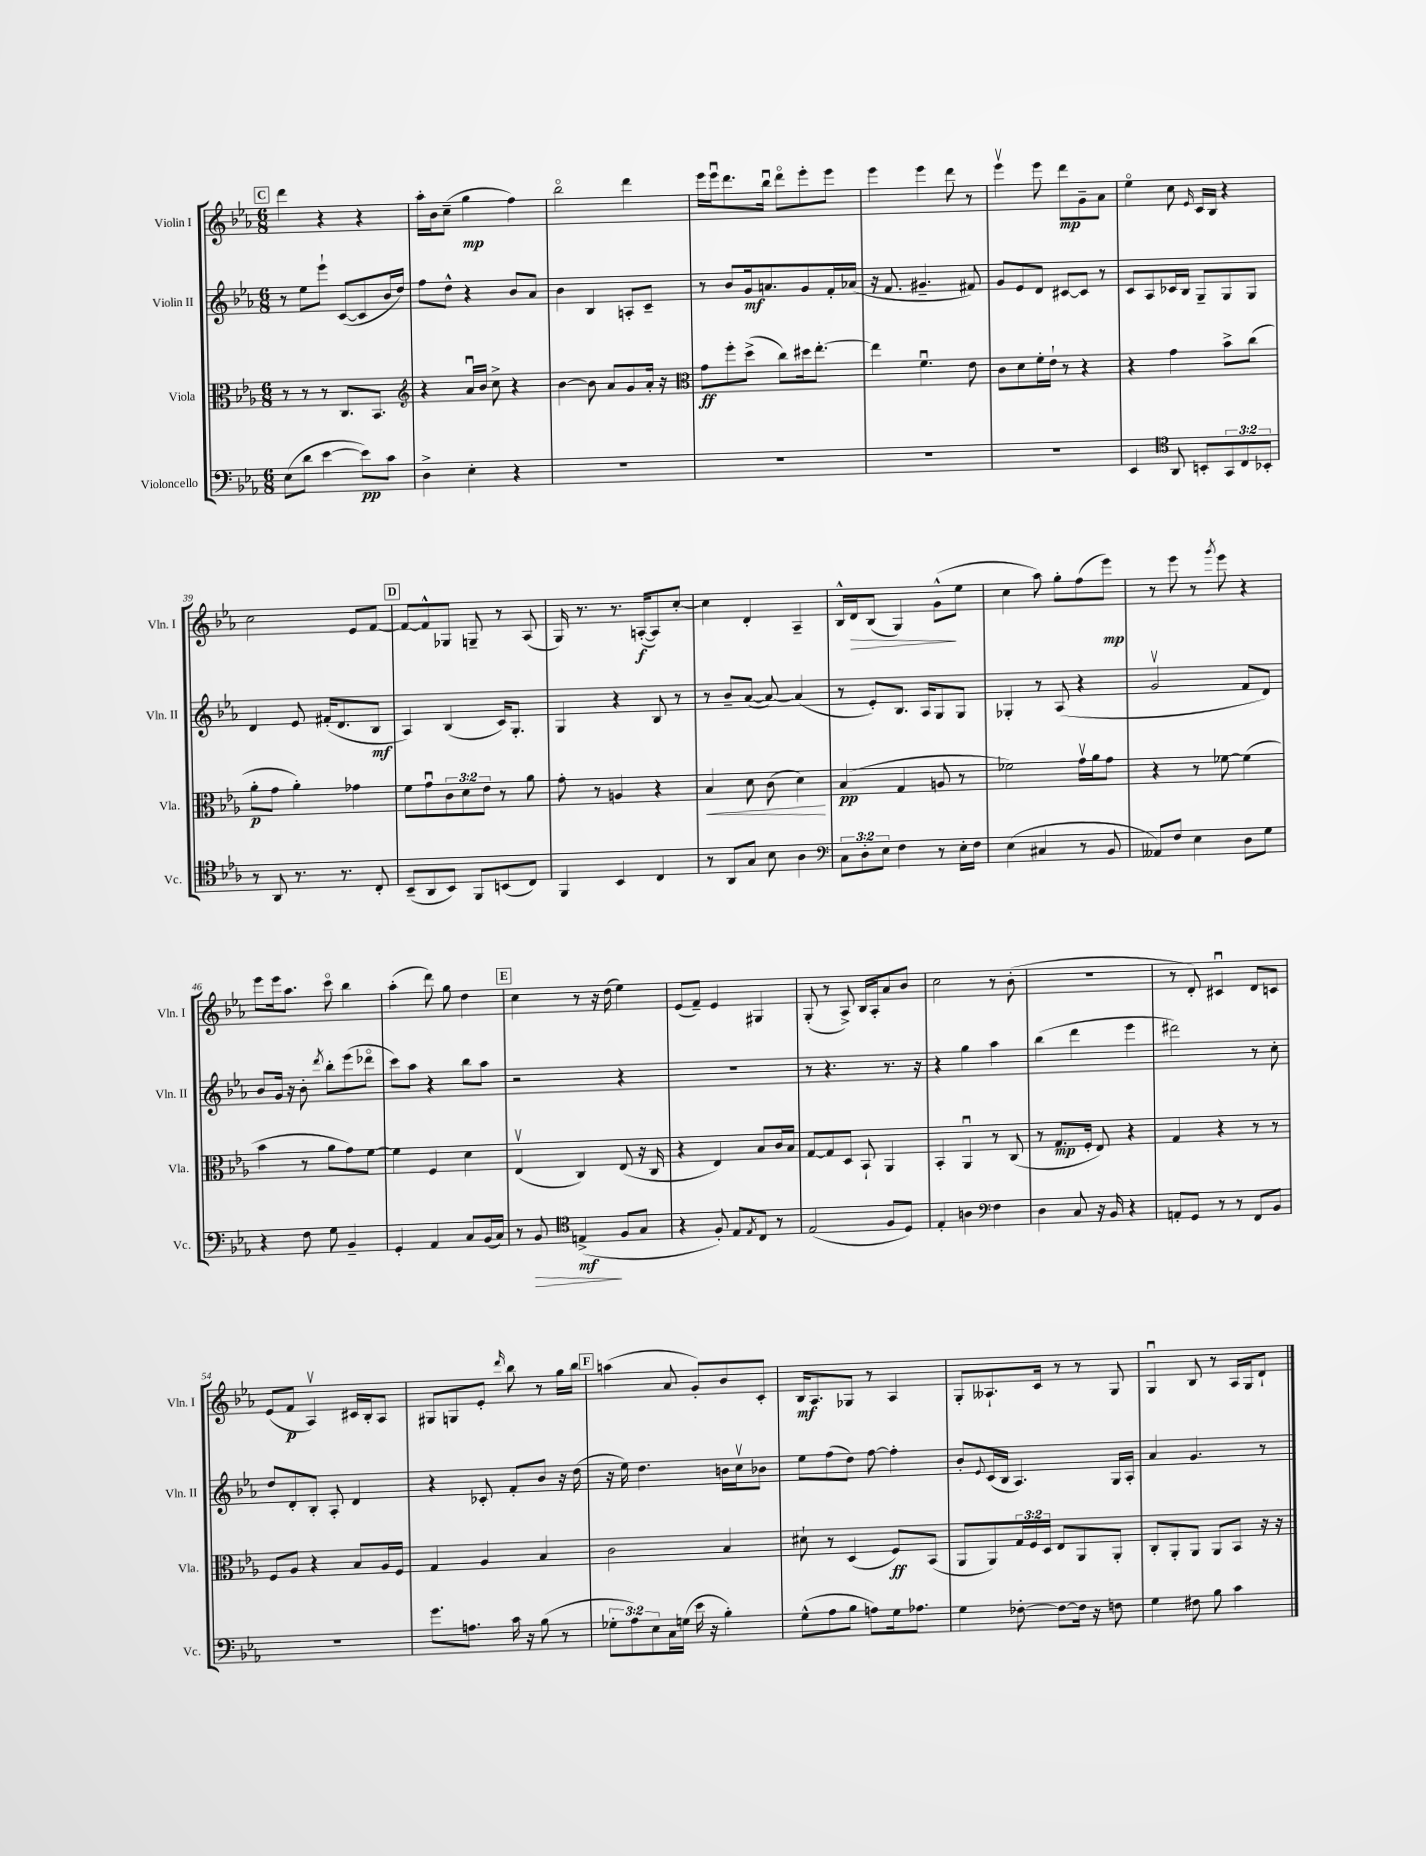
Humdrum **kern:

**kern	**dynam	**kern	**dynam	**kern	**dynam	**kern	**dynam
*part4	*part4	*part3	*part3	*part2	*part2	*part1	*part1
*staff4	*staff4	*staff3	*staff3	*staff2	*staff2	*staff1	*staff1
*I"Violoncello	*	*I"Viola	*	*I"Violin II	*	*I"Violin I	*
*I'Vc.	*	*I'Vla.	*	*I'Vln. II	*	*I'Vln. I	*
*clefF4	*	*clefC3	*	*clefG2	*	*clefG2	*
*k[b-e-a-]	*	*k[b-e-a-]	*	*k[b-e-a-]	*	*k[b-e-a-]	*
*M6/8	*	*M6/8	*	*M6/8	*	*M6/8	*
!!LO:REH:place=s1:t=C
=32	=32	=32	=32	=32	=32	=32	=32
(8E-\L	.	8r	.	8r	.	4ddd\	.
8d\J	.	8r	.	8ee-\L	.	.	.
[4e-\	.	8r	.	8eee-`\J	.	4r	.
.	.	8.C/L	.	([8c/L	.	.	.
8e-\L])	pp	.	.	8c/]	.	4r	.
.	.	8.BB-/J	.	.	.	.	.
8c\J	.	.	.	16b-/L	.	.	.
.	.	.	.	16dd/JJ)	.	.	.
=33	=33	=33	=33	=33	=33	=33	=33
*	*	*clefG2	*	*	*	*	*
4D^\	.	4r	.	8ff\L	.	16aa-'\LL	.
.	.	.	.	.	.	16b-\J	.
.	.	.	.	8dd^^\J	.	(8cc~\J	.
4E-'\	.	16a-u/LL	.	4r	.	4gg\	mp
.	.	16b-/JJ	.	.	.	.	.
.	.	8cc^\	.	.	.	.	.
4r	.	4r	.	8b-/L	.	4ff\)	.
.	.	.	.	8a-/J	.	.	.
=34	=34	=34	=34	=34	=34	=34	=34
2.r	.	[4b-\	.	4b-\	.	2bb-\	.
.	.	8b-\]	.	4B-/	.	.	.
.	.	8a-/L	.	.	.	.	.
.	.	8g/	.	8An'/L	.	4ddd\	.
.	.	16a-'/Jk	.	8c~/J	.	.	.
.	.	16r	.	.	.	.	.
=35	=35	=35	=35	=35	=35	=35	=35
*	*	*clefC3	*	*	*	*	*
2.r	.	8g\L	ff	8r	.	16eee-\LL	.
.	.	.	.	.	.	16eee-u\J	.
.	.	8ff'\	.	8b-/L	.	8.ddd\	.
.	.	(8dd^\J	.	16g/k	mf	.	.
.	.	.	.	8.an/	.	16bb-u\Jk	.
.	.	8cc\L)	.	.	.	8ddd\L	.
.	.	16dd#X\k	.	8g/	.	8eee-'\	.
.	.	[8.ee-'\J	.	.	.	.	.
.	.	.	.	16f'/L	.	8eee-\J	.
.	.	.	.	(16a-X/JJ	.	.	.
=36	=36	=36	=36	=36	=36	=36	=36
2.r	.	4ee-\]	.	16r	.	4eee-\	.
.	.	.	.	8.f/	.	.	.
.	.	4.fu\	.	4.g#X~/	.	4eee-\	.
.	.	.	.	.	.	8ddd\	.
.	.	8e-\	.	8f#X/)	.	8r	.
=37	=37	=37	=37	=37	=37	=37	=37
2.r	.	8c\L	.	8g/L	.	4eee-v\	.
.	.	8d\	.	8e-/	.	.	.
.	.	16f'\L	.	8d/J	.	8eee-\	.
.	.	16e-`\JJ	.	.	.	.	.
.	.	8r	.	[8c#X/L	.	8ddd\L	mp
.	.	4r	.	8c#/J]	.	8g~\	.
.	.	.	.	8r	.	8a-\J	.
=38	=38	=38	=38	=38	=38	=38	=38
4EE-/	.	4r	.	8c/L	.	4ee-\	.
.	.	.	.	8A-/	.	.	.
*clefC4	*	*	*	*	*	*	*
8AA-/	.	4g\	.	16c-X/L	.	8cc\	.
.	.	.	.	16B-/JJ	.	.	.
.	.	.	.	.	.	16qqe-/	.
8BBn'/L	.	.	.	8G~/L	.	16c/LL	.
.	.	.	.	.	.	16B-/JJ	.
12GG/	.	8b-^\L	.	8G/	.	4r	.
12C/	.	.	.	.	.	.	.
.	.	(8cc\J	.	8G/J	.	.	.
12BB-X'/J	.	.	.	.	.	.	.
!!LO:LB:g=z
=39	=39	=39	=39	=39	=39	=39	=39
8r	.	8a-'\L	p	4d/	.	2cc\	.
8AA-/	.	8g\J	.	.	.	.	.
8.r	.	4a-'\)	.	8e-/	.	.	.
.	.	.	.	(16f#X'/KL	.	.	.
8.r	.	.	.	8.d/	.	.	.
.	.	4g-X\	.	.	.	8e-/L	.
8C'/	.	.	.	8B-/J	mf	[8f/J	.
!!LO:REH:place=s1:t=D
=40	=40	=40	=40	=40	=40	=40	=40
(8BB-~/L	.	8f\L	.	4A-/)	.	8f/L_	.
8AA-/	.	8gu\	.	.	.	8f^^/]	.
8BB-/J)	.	12c\	.	(4B-/	.	8G-X/J	.
.	.	12d\	.	.	.	.	.
8FF/L	.	.	.	.	.	8Gn~/	.
.	.	12e-\J	.	.	.	.	.
(8BBn/	.	8r	.	16c/KL)	.	8r	.
.	.	.	.	8.G'/J	.	.	.
8C/J)	.	8a-\	.	.	.	(8A-/	.
=41	=41	=41	=41	=41	=41	=41	=41
4FF/	.	8g'\	.	4G/	.	16G/)	.
.	.	.	.	.	.	8.r	.
.	.	8r	.	.	.	.	.
4BB-/	.	4An/	.	4r	.	8.r	.
.	.	.	.	.	.	([16An'/KL	f
4C/	.	4r	.	8B-/	.	8A/])	.
.	.	.	.	8r	.	[8cc'/J	.
=42	=42	=42	=42	=42	=42	=42	=42
!	!	!	!LO:HP:b	!	!	!	!
8r	.	4B-/	<	8r	.	4cc\]	.
8AA-/L	.	.	.	8b-~/L	.	.	.
8G/J	.	8d\	.	([8a-/J	.	4d'/	.
8B-\	.	(8c\	.	8a-/_)	.	.	.
4A-\	.	4d\)	.	(4a-/]	.	4A-~/	.
.	.	.	[	.	.	.	.
=43	=43	=43	=43	=43	=43	=43	=43
*clefF4	*	*	*	*	*	*	*
12C\L	.	(4B-/	pp	8r	.	16B-^^/LL	.
!	!	!	!	!	!	!	!LO:HP:b
.	.	.	.	.	.	16d/J	>
12D'\	.	.	.	.	.	.	.
.	.	.	.	8e-'/L)	.	(8B-/J	.
12E-\J	.	.	.	.	.	.	.
4F\	.	4G/	.	8.B-/J	.	4G/)	.
.	.	.	.	16A-/KL	.	.	.
8r	.	8An/	.	8G/	.	(8g^^\L	.
16E-'\LL	.	8r	.	8G/J	.	8ee-\J	]
16F\JJ	.	.	.	.	.	.	.
=44	=44	=44	=44	=44	=44	=44	=44
(4E-\	.	2f-X\)	.	4G-X'/	.	4cc\	.
4C#X/	.	.	.	8r	.	8aa-\)	.
.	.	.	.	(8A-/	.	8gg'\L	.
8r	.	16gv\LL	.	4r	.	(8ff\	.
.	.	16a-\J	.	.	.	.	.
8BB-/	.	8g\J	.	.	.	8eee-\J)	mp
=45	=45	=45	=45	=45	=45	=45	=45
8AA--X/L)	.	4r	.	2gv/	.	8r	.
8F/J	.	.	.	.	.	8eee-\	.
4E-\	.	8r	.	.	.	8r	.
.	.	.	.	.	.	8qggg/	.
.	.	[8f-X\	.	.	.	8eee-\	.
8D\L	.	(4f-\]	.	8f/L	.	4r	.
8G\J	.	.	.	8d/J)	.	.	.
!!LO:LB:g=z
=46	=46	=46	=46	=46	=46	=46	=46
4r	.	4b-\	.	8b-/L	.	8eee-\L	.
.	.	.	.	16g/Jk	.	16eee-\k	.
.	.	.	.	16r	.	8.aa-\J	.
8F\	.	8r	.	8b-'\	.	.	.
.	.	.	.	8qddd/	.	.	.
8G\	.	8a-\L	.	8bb-'\L	.	8ccc\	.
4BB-~/	.	8g\)	.	(8eee-\	.	4bb-\	.
.	.	[8f\J	.	8ddd-X\J	.	.	.
=47	=47	=47	=47	=47	=47	=47	=47
4GG'/	.	4f\]	.	8ccc\L)	.	(4aa-'\	.
.	.	.	.	8aa-\J	.	.	.
4AA-/	.	4F/	.	4r	.	8ddd\)	.
.	.	.	.	.	.	8gg\	.
8C/L	.	4d\	.	8bb-\L	.	4dd\	.
(16BB-/L	.	.	.	8aa-\J	.	.	.
16C/JJ)	.	.	.	.	.	.	.
!!LO:REH:place=s1:t=E
=48	=48	=48	=48	=48	=48	=48	=48
8r	.	(4E-v/	.	2r	.	4cc\	.
!	!LO:HP:b	!	!	!	!	!	!
8BB-/	>	.	.	.	.	.	.
*clefC4	*	*	*	*	*	*	*
(4En^/	mf	4C/)	.	.	.	8r	.
.	.	.	.	.	.	16r	.
.	.	.	.	.	.	(16dd\	.
8F/L	]	(8E-/	.	4r	.	4ee-\)	.
8G/J	.	16r	.	.	.	.	.
.	.	16C/	.	.	.	.	.
=49	=49	=49	=49	=49	=49	=49	=49
4r	.	4r	.	2.r	.	(8e-/L	.
.	.	.	.	.	.	8f~/J)	.
8F'/)	.	4E-/)	.	.	.	4e-/	.
8E-/L	.	.	.	.	.	.	.
8qE-/	.	.	.	.	.	.	.
8C/J	.	8B-/L	.	.	.	4G#X/	.
8r	.	16c/L	.	.	.	.	.
.	.	16B-/JJ	.	.	.	.	.
=50	=50	=50	=50	=50	=50	=50	=50
(2E-/	.	[8G/L	.	8r	.	(8G'/	.
.	.	8G/]	.	4.r	.	8r	.
.	.	8D/J	.	.	.	8A-^/)	.
.	.	8BB-`/	.	.	.	16B-/LL	.
.	.	.	.	.	.	16A-'/J	.
8F/L	.	4AA-/	.	8.r	.	8a-/	.
8D/J)	.	.	.	.	.	8b-/J	.
.	.	.	.	16r	.	.	.
=51	=51	=51	=51	=51	=51	=51	=51
4E-'/	.	4BB-'/	.	4r	.	2cc\	.
4An\	.	4AA-u/	.	4gg\	.	.	.
*clefF4	*	*	*	*	*	*	*
4F\	.	8r	.	4aa-\	.	8r	.
.	.	(8C/	.	.	.	(8b-'\	.
=52	=52	=52	=52	=52	=52	=52	=52
4D\	.	8r	.	(4bb-\	.	2.r	.
.	.	8.G/L	mp	.	.	.	.
8C/	.	.	.	4ddd\	.	.	.
.	.	16F'/Jk	.	.	.	.	.
16r	.	8E-/)	.	.	.	.	.
16BB-/	.	.	.	.	.	.	.
4r	.	4r	.	4eee-\	.	.	.
=53	=53	=53	=53	=53	=53	=53	=53
8AAn'/L	.	4G/	.	2ddd#X\)	.	8r	.
8GG/J	.	.	.	.	.	8d'/)	.
8r	.	4r	.	.	.	4c#Xu/	.
8r	.	.	.	.	.	.	.
8FF/L	.	8r	.	8r	.	8d/L	.
8BB-/J	.	8r	.	8cc'\	.	8cn/J	.
!!LO:LB:g=z
=54	=54	=54	=54	=54	=54	=54	=54
2.r	.	8F/L	.	8dd/L	.	(8e-/L	.
.	.	8A-/J	.	8d'/	.	8f/J	p
.	.	4r	.	8B-'/J	.	4A-v/)	.
.	.	.	.	8A-'/	.	.	.
.	.	8B-/L	.	4d/	.	16c#X/LL	.
.	.	.	.	.	.	16B-'/J	.
.	.	16A-/L	.	.	.	8A-/J	.
.	.	16F/JJ	.	.	.	.	.
=55	=55	=55	=55	=55	=55	=55	=55
8.g\L	.	4G/	.	4r	.	8G#X/L	.
.	.	.	.	.	.	8Gn/	.
8.An\J	.	.	.	.	.	.	.
.	.	4A-/	.	8c-X'/	.	8e-'/J	.
.	.	.	.	.	.	16qqddd/	.
16c\	.	.	.	8f'/L	.	8bb-\	.
16r	.	.	.	.	.	.	.
(8B-\	.	4B-/	.	8b-/J	.	8r	.
8r	.	.	.	16r	.	16gg\LL	.
.	.	.	.	(16dd\	.	16bb-\JJ	.
!!LO:REH:place=s1:t=F
=56	=56	=56	=56	=56	=56	=56	=56
12G-X'\L	.	2c\	.	16r	.	(4aan\	.
.	.	.	.	16ee-\)	.	.	.
12A-\)	.	.	.	.	.	.	.
.	.	.	.	4.dd\	.	.	.
12E-\	.	.	.	.	.	.	.
16C\L	.	.	.	.	.	8a-/	.
(16Gn\JJ	.	.	.	.	.	.	.
16e-\	.	.	.	.	.	8g'/L)	.
16r	.	.	.	.	.	.	.
4B-'\)	.	4B-/	.	16bn\LL	.	8b-/	.
.	.	.	.	16ccv\J	.	.	.
.	.	.	.	8b-X\J	.	8c'/J	.
=57	=57	=57	=57	=57	=57	=57	=57
(8G^^\L	.	8d#X`\	.	8ee-\L	.	16B-/KL	mf
.	.	.	.	.	.	8.A-/	.
8A-\	.	8r	.	(8ff\	.	.	.
8B-\J	.	(4D/	.	8dd\J)	.	8G-X/J	.
8An\L)	.	.	.	[8ff\	.	8r	.
16G\k	.	8F/L)	ff	4ff'\]	.	4A-/	.
8.A-X\J	.	.	.	.	.	.	.
.	.	(8BB-/J	.	.	.	.	.
=58	=58	=58	=58	=58	=58	=58	=58
4G\	.	8AA-/L	.	8b-'/L	.	8G'/L	.
.	.	.	.	8qqe-/	.	.	.
.	.	8AA-/)	.	(16c/L	.	8.A--X`/	.
.	.	.	.	16B-/JJ	.	.	.
[8F-X'\	.	24G/L	.	4.A-/)	.	.	.
.	.	24F/	.	.	.	.	.
.	.	.	.	.	.	16c/Jk	.
.	.	24D/JJ	.	.	.	.	.
8F-\L_	.	8E-/L	.	.	.	8r	.
16F-\Jk]	.	8AA-/	.	.	.	8r	.
16r	.	.	.	.	.	.	.
8Fn\	.	8AA-'/J	.	16G/LL	.	8G/	.
.	.	.	.	16A-'/JJ	.	.	.
=59	=59	=59	=59	=59	=59	=59	=59
4G\	.	8C'/L	.	4a-/	.	4Gu/	.
.	.	8AA-'/	.	.	.	.	.
8F#X\	.	8AA-/J	.	4.g/	.	8B-/	.
8B-\	.	8AA-/L	.	.	.	8r	.
4c\	.	8BB-/J	.	.	.	16A-/LL	.
.	.	.	.	.	.	16G/J	.
.	.	16r	.	8r	.	8d`/J	.
.	.	16r	.	.	.	.	.
==	==	==	==	==	==	==	==
*-	*-	*-	*-	*-	*-	*-	*-
